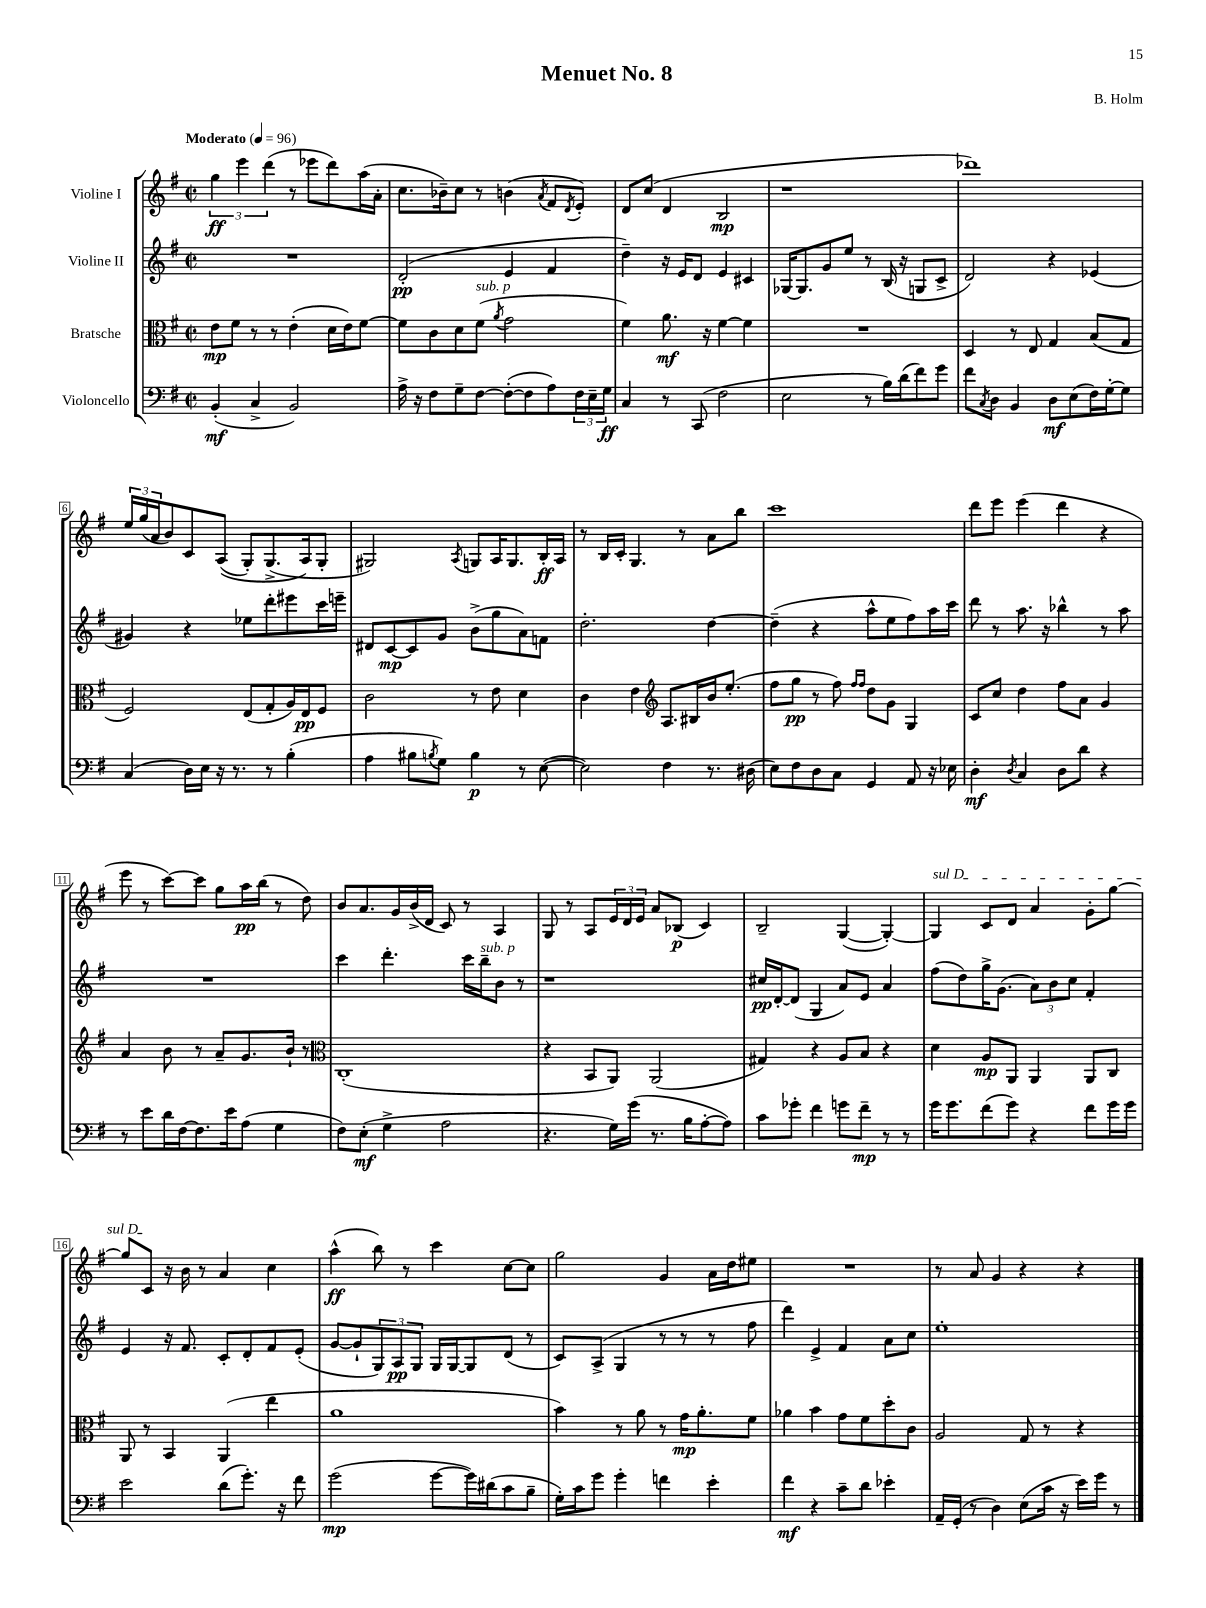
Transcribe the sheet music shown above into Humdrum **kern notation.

**kern	**dynam	**kern	**dynam	**kern	**dynam	**kern	**dynam
*part4	*part4	*part3	*part3	*part2	*part2	*part1	*part1
*staff4	*staff4	*staff3	*staff3	*staff2	*staff2	*staff1	*staff1
*I"Violoncello	*	*I"Bratsche	*	*I"Violine II	*	*I"Violine I	*
*clefF4	*	*clefC3	*	*clefG2	*	*clefG2	*
*k[f#]	*	*k[f#]	*	*k[f#]	*	*k[f#]	*
*M2/2	*	*M2/2	*	*M2/2	*	*M2/2	*
*met(c|)	*	*met(c|)	*	*met(c|)	*	*met(c|)	*
*MM96	*	*MM96	*	*MM96	*	*MM96	*
=1	=1	=1	=1	=1	=1	=1	=1
!	!	!	!	!	!	!LO:TX:a:B:t=Moderato	!
(4BB'/	mf	8e\L	mp	1r	.	6gg\	ff
.	.	8f#\J	.	.	.	.	.
.	.	.	.	.	.	6eee\	.
4C^/	.	8r	.	.	.	.	.
.	.	.	.	.	.	(6ddd\	.
.	.	8r	.	.	.	.	.
2BB/)	.	(4e'\	.	.	.	8r	.
.	.	.	.	.	.	8eee-X\L	.
.	.	16d\LL	.	.	.	8ddd\)	.
.	.	16e\J)	.	.	.	.	.
.	.	[8f#\J	.	.	.	(16aa\L	.
.	.	.	.	.	.	16a'\JJ	.
=2	=2	=2	=2	=2	=2	=2	=2
16A^\	.	8f#\L]	.	(2d'/	pp	8.cc\L	.
16r	.	.	.	.	.	.	.
8F#\L	.	8c\	.	.	.	.	.
.	.	.	.	.	.	16b-X~\k)	.
8G~\	.	8d\	.	.	.	8cc\J	.
!	!	!LO:TX:a:i:t=sub. p	!	!	!	!	!
[8F#\J	.	(8f#\J	.	.	.	8r	.
.	.	8qa/	.	.	.	.	.
(8F#'\L_	.	2g\	.	4e/	.	(4bn\	.
8F#\]	.	.	.	.	.	.	.
.	.	.	.	.	.	8qa/	.
8A\)	.	.	.	4f#/	.	8f#/L	.
.	.	.	.	.	.	8qd/	.
24F#\L	.	.	.	.	.	8e'/J)	.
24E~\	.	.	.	.	.	.	.
24G\JJ	ff	.	.	.	.	.	.
=3	=3	=3	=3	=3	=3	=3	=3
4C/	.	4f#\)	.	4dd~\)	.	8d/L	.
.	.	.	.	.	.	(8cc/J	.
8r	.	8.a\	mf	16r	.	4d/	.
.	.	.	.	16e/KL	.	.	.
(8CC/	.	.	.	8d/J	.	.	.
.	.	16r	.	.	.	.	.
2F#\	.	[4f#\	.	4e/	.	2B/	mp
.	.	4f#\]	.	4c#X/	.	.	.
=4	=4	=4	=4	=4	=4	=4	=4
2E\	.	1r	.	[16G-X/KL	.	1r	.
.	.	.	.	8.G-/]	.	.	.
.	.	.	.	8g/	.	.	.
.	.	.	.	8ee/J	.	.	.
8r	.	.	.	8r	.	.	.
16B\LL)	.	.	.	(16B/	.	.	.
(16d\J	.	.	.	16r	.	.	.
8f#\)	.	.	.	8Gn/L	.	.	.
8g\J	.	.	.	8c^/J	.	.	.
=5	=5	=5	=5	=5	=5	=5	=5
8f#\L	.	4D/	.	2d/)	.	1ddd-X)	.
8qC/	.	.	.	.	.	.	.
8D\J	.	.	.	.	.	.	.
4BB/	.	8r	.	.	.	.	.
.	.	8E/	.	.	.	.	.
8D\L	mf	4G/	.	4r	.	.	.
(8E\	.	.	.	.	.	.	.
16F#\L)	.	(8B/L	.	(4e-X/	.	.	.
[16G'\J	.	.	.	.	.	.	.
8G\J]	.	8G/J	.	.	.	.	.
!!LO:LB:g=z
=6	=6	=6	=6	=6	=6	=6	=6
(4C/	.	2F#/)	.	4g#X/)	.	24ee/LL	.
.	.	.	.	.	.	(24gg/	.
.	.	.	.	.	.	24a/J	.
.	.	.	.	.	.	8b/)	.
16D\LL)	.	.	.	4r	.	8c/	.
16E\JJ	.	.	.	.	.	.	.
16r	.	.	.	.	.	((8A/J	.
8.r	.	.	.	.	.	.	.
.	.	(8E/L	.	8ee-X\L	.	8G'/L)	.
8r	.	8G'/	.	8ddd'\	.	(8.G^/	.
(4B'\	.	16A/L)	.	8eee#X\	.	.	.
.	.	16E/J	pp	.	.	16A/k)	.
.	.	8F#/J	.	16ccc\L	.	8G'/J	.
.	.	.	.	16eeen~\JJ	.	.	.
=7	=7	=7	=7	=7	=7	=7	=7
4A\	.	2c\	.	8d#X/L	.	2G#X/)	.
.	.	.	.	[8c/	mp	.	.
8B#X\L	.	.	.	8c/]	.	.	.
8qBn/	.	.	.	.	.	.	.
8G\J)	.	.	.	8g/J	.	.	.
.	.	.	.	.	.	8qA/	.
4B\	p	8r	.	(8b^\L	.	8Gn/L	.
.	.	8e\	.	8gg\	.	16A/K	.
.	.	.	.	.	.	8.G/	.
8r	.	4d\	.	8a\)	.	.	.
([8E\	.	.	.	8fn\J	.	16B'/L	ff
.	.	.	.	.	.	16A/JJ	.
=8	=8	=8	=8	=8	=8	=8	=8
2E\])	.	4c\	.	2.dd'\	.	8r	.
.	.	.	.	.	.	16B/LL	.
.	.	.	.	.	.	16c'/JJ	.
.	.	4e\	.	.	.	4.G/	.
*	*	*clefG2	*	*	*	*	*
4F#\	.	8.A/L	.	.	.	.	.
.	.	.	.	.	.	8r	.
.	.	16B#X/L	.	.	.	.	.
8.r	.	16b/J	.	[4dd\	.	8a\L	.
.	.	(8.ee'/J	.	.	.	.	.
.	.	.	.	.	.	8bb\J	.
(16D#X\	.	.	.	.	.	.	.
=9	=9	=9	=9	=9	=9	=9	=9
8E\L)	.	8ff#\L	.	(4dd~\]	.	1ccc	.
8F#\	.	8gg\J	pp	.	.	.	.
8D\	.	8r	.	4r	.	.	.
8C\J	.	8ff#\)	.	.	.	.	.
.	.	16qqff#/LL	.	.	.	.	.
.	.	16qqff#/JJ	.	.	.	.	.
4GG/	.	8dd\L	.	8aa^^\L	.	.	.
.	.	8g\J	.	8ee\	.	.	.
8AA/	.	4G/	.	8ff#\)	.	.	.
16r	.	.	.	16aa\L	.	.	.
16E-X\	.	.	.	16ccc\JJ	.	.	.
=10	=10	=10	=10	=10	=10	=10	=10
4D'\	mf	8c/L	.	8ddd\	.	8ddd\L	.
.	.	8cc/J	.	8r	.	8eee\J	.
8qD/	.	.	.	.	.	.	.
4C/	.	4dd\	.	8.aa\	.	(4eee\	.
.	.	.	.	16r	.	.	.
8D\L	.	8ff#\L	.	4bb-X^^\	.	4ddd\	.
8d\J	.	8a\J	.	.	.	.	.
4r	.	4g/	.	8r	.	4r	.
.	.	.	.	8aa\	.	.	.
!!LO:LB:g=z
=11	=11	=11	=11	=11	=11	=11	=11
8r	.	4a/	.	1r	.	8eee\	.
8e\L	.	.	.	.	.	8r	.
16d\L	.	8b\	.	.	.	[8ccc\L)	.
[16F#\J	.	.	.	.	.	.	.
8.F#\]	.	8r	.	.	.	8ccc\J]	.
.	.	8a~/L	.	.	.	8gg\L	.
16e\k	.	.	.	.	.	.	.
(8A\J	.	8.g/	.	.	.	16aa\L	pp
.	.	.	.	.	.	(16bb\JJ	.
4G\	.	.	.	.	.	8r	.
.	.	16b`/Jk	.	.	.	.	.
.	.	8r	.	.	.	8dd\)	.
=12	=12	=12	=12	=12	=12	=12	=12
*	*	*clefC3	*	*	*	*	*
8F#\L)	.	(1C'	.	4ccc\	.	8b/L	.
(8E'\J	mf	.	.	.	.	8.a/	.
4G^\	.	.	.	4.ddd'\	.	.	.
.	.	.	.	.	.	16g/L	.
.	.	.	.	.	.	(16b^/	.
.	.	.	.	.	.	16d/JJ	.
2A\	.	.	.	.	.	8c/)	.
.	.	.	.	16ccc\LL	.	8r	.
!	!	!	!	!LO:TX:a:i:t=sub. p	!	!	!
.	.	.	.	16bb~\J	.	.	.
.	.	.	.	8b\J	.	4A/	.
.	.	.	.	8r	.	.	.
=13	=13	=13	=13	=13	=13	=13	=13
4.r	.	4r	.	1r	.	8G/	.
.	.	.	.	.	.	8r	.
.	.	8BB/L	.	.	.	8A/L	.
16G\LL)	.	8AA/J)	.	.	.	24e/L	.
.	.	.	.	.	.	24d/	.
(16g\JJ	.	.	.	.	.	.	.
.	.	.	.	.	.	24e/JJ	.
8.r	.	(2AA/	.	.	.	8a/L	.
.	.	.	.	.	.	(8B-X/J	p
16B\KL	.	.	.	.	.	.	.
[8A'\	.	.	.	.	.	4c/)	.
8A\J])	.	.	.	.	.	.	.
=14	=14	=14	=14	=14	=14	=14	=14
8c\L	.	4G#X/)	.	16cc#X/LL	pp	2B~/	.
.	.	.	.	[16d'/J	.	.	.
8g-X'\J	.	.	.	(8d/J]	.	.	.
4f#\	.	4r	.	4G/	.	.	.
8gn\L	.	8A/L	.	8a/L)	.	([4G/	.
8f#~\J	mp	8B/J	.	8e/J	.	.	.
8r	.	4r	.	4a/	.	4G'/_)	.
8r	.	.	.	.	.	.	.
=15	=15	=15	=15	=15	=15	=15	=15
!	!	!	!	!	!	!LO:TX:a:i:t=sul D	!
16g\KL	.	4d\	.	(8ff#\L	.	4G/]	.
8.g\	.	.	.	.	.	.	.
.	.	.	.	8dd\)	.	.	.
(8f#\	.	8A/L	mp	16gg^\K	.	8c/L	.
.	.	.	.	(8.g\J	.	.	.
8g\J)	.	8AA/J	.	.	.	8d/J	.
4r	.	4AA/	.	12a\L)	.	4a/	.
.	.	.	.	12b\	.	.	.
.	.	.	.	12cc\J	.	.	.
8f#\L	.	8AA/L	.	4f#'/	.	8g'\L	.
16g\L	.	8C/J	.	.	.	[8gg\J	.
16g\JJ	.	.	.	.	.	.	.
!!LO:LB:g=z
=16	=16	=16	=16	=16	=16	=16	=16
2e\	.	8AA/	.	4e/	.	8gg/L]	.
.	.	8r	.	.	.	8c/J	.
.	.	4BB/	.	16r	.	16r	.
.	.	.	.	8.f#/	.	16b\	.
.	.	.	.	.	.	8r	.
(8d\L	.	(4AA/	.	8c'/L	.	4a/	.
8.g'\J)	.	.	.	8d'/	.	.	.
.	.	4ee\	.	8f#/	.	4cc\	.
16r	.	.	.	.	.	.	.
8f#\	.	.	.	(8e'/J	.	.	.
=17	=17	=17	=17	=17	=17	=17	=17
(2g\	mp	1a	.	[8g/L	.	(4aa^^\	ff
.	.	.	.	8g`/]	.	.	.
.	.	.	.	12G/)	.	8bb\)	.
.	.	.	.	12A/	pp	.	.
.	.	.	.	.	.	8r	.
.	.	.	.	12G/J	.	.	.
[8g\L	.	.	.	16G/LL	.	4ccc\	.
.	.	.	.	[16G/J	.	.	.
16g\L])	.	.	.	8G/]	.	.	.
(16d#X\J	.	.	.	.	.	.	.
8c\	.	.	.	(8d/J	.	[8cc\L	.
8B~\J	.	.	.	8r	.	8cc\J]	.
=18	=18	=18	=18	=18	=18	=18	=18
16G'\LL)	.	4b\)	.	8c/L)	.	2gg\	.
16c\J	.	.	.	.	.	.	.
8g\J	.	.	.	(8A^/J	.	.	.
4g'\	.	8r	.	4G/	.	.	.
.	.	8a\	.	.	.	.	.
4fn\	.	8r	.	8r	.	4g/	.
.	.	16g\KL	mp	8r	.	.	.
.	.	8.a'\	.	.	.	.	.
4e'\	.	.	.	8r	.	16a\LL	.
.	.	.	.	.	.	16dd\J	.
.	.	8f#\J	.	8ff#\	.	8ee#X\J	.
=19	=19	=19	=19	=19	=19	=19	=19
4f#\	mf	4a-X\	.	4ddd\)	.	1r	.
4r	.	4b\	.	4e^/	.	.	.
8c~\L	.	8g\L	.	4f#/	.	.	.
8d\J	.	8f#\	.	.	.	.	.
4e-X'\	.	8dd'\	.	8a\L	.	.	.
.	.	8c\J	.	8cc\J	.	.	.
=20	=20	=20	=20	=20	=20	=20	=20
16AA~/LL	.	2A/	.	1ee'	.	8r	.
(16GG'/JJ	.	.	.	.	.	.	.
8r	.	.	.	.	.	8a/	.
4D\)	.	.	.	.	.	4g/	.
(8E\L	.	8G/	.	.	.	4r	.
16c\Jk	.	8r	.	.	.	.	.
16r	.	.	.	.	.	.	.
16e\LL)	.	4r	.	.	.	4r	.
16g\JJ	.	.	.	.	.	.	.
8r	.	.	.	.	.	.	.
==	==	==	==	==	==	==	==
*-	*-	*-	*-	*-	*-	*-	*-
